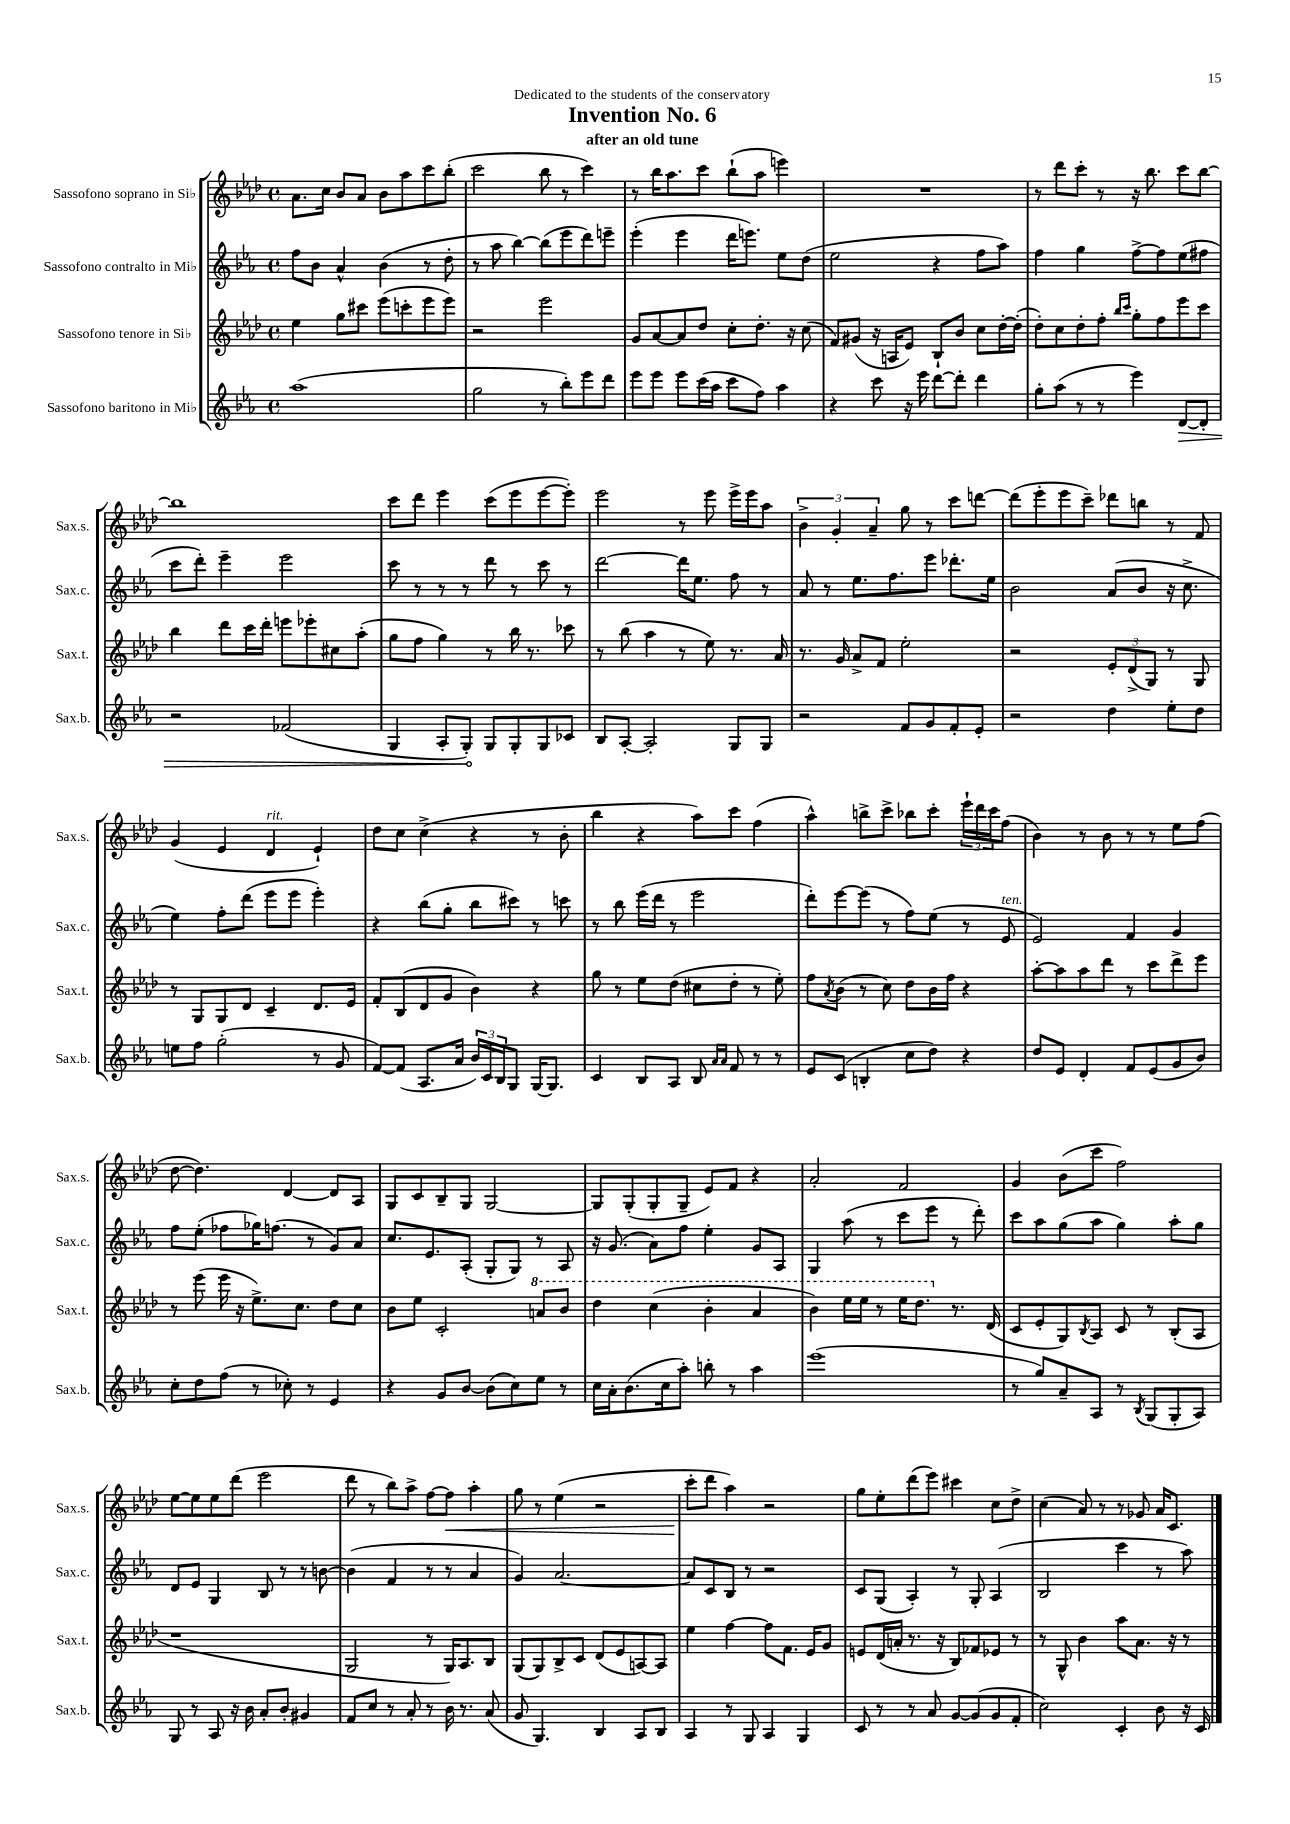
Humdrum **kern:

**kern	**kern	**kern	**kern
*staff4	*staff3	*staff2	*staff1
*clefG2	*clefG2	*clefG2	*clefG2
*k[b-e-a-]	*k[b-e-a-d-]	*k[b-e-a-]	*k[b-e-a-d-]
*M4/4	*M4/4	*M4/4	*M4/4
*met(c)	*met(c)	*met(c)	*met(c)
(1aa-	4ee-	8ff	8.a-
.	.	8b-	.
.	.	.	16cc
.	8gg	4a-^^	8b-
.	8ccc#	.	8a-
.	(8eee-	(4b-	8b-
.	8ccc'	.	8aa-
.	8eee-	8r	8ccc
.	8eee-)	8dd'	(8bb-'
=	=	=	=
2gg	2r	8r	2ccc
.	.	8aa-	.
.	.	[4bb-)	.
8r	2eee-	(8bb-]	8bb-
8bb-')	.	8eee-	8r
8eee-	.	8ddd)	4ccc)
8ddd	.	8eee~	.
=	=	=	=
8eee-	8g	(4eee-'	8r
8eee-	[8a-	.	16bb-
.	.	.	8.aa-
8eee-	8a-]	4eee-	.
(16ccc	8dd-	.	8ccc
16aa-	.	.	.
8ccc	8cc'	16ddd	(8bb-`
.	.	8.eee)	.
8ff)	8.dd-'	.	8aa-
4aa-	.	8ee-	4eee)
.	16r	.	.
.	(8cc	(8dd	.
=	=	=	=
4r	8f)	2ee-	1r
.	(8g#	.	.
8ccc	16r	.	.
.	16A	.	.
16r	8e-)	.	.
16eee-	.	.	.
[8ddd	8B-`	4r	.
8ddd']	8b-	.	.
4ddd	8cc	8ff	.
.	[16dd-'	8aa-)	.
.	(16dd-']	.	.
=	=	=	=
8gg'	8dd-')	4ff	8r
(8aa-	8cc	.	8ddd-
8r	8dd-'	4gg	8ccc'
8r	8ff'	.	8r
.	16qqbb-	.	.
.	16qqccc	.	.
4eee-)	8gg'	[8ff^	16r
.	.	.	8.bb-
.	8ff	8ff]	.
[8d	8eee-	(8ee-	8ccc
8d']	8ccc	8ff#	[8bb-
=	=	=	=
2r	4bb-	8ccc	1bb-]
.	.	8ddd')	.
.	8ddd-	4eee-~	.
.	16ccc	.	.
.	16ddd-'	.	.
(2f-	8eee	2eee-	.
.	8eee-'	.	.
.	8cc#	.	.
.	(8aa-'	.	.
=	=	=	=
4G	8gg	8ccc	8ccc
.	8ff	8r	8ddd-
8A-'	4gg)	8r	4eee-
8G')	.	8r	.
8G	8r	8ddd	(8ccc
8G'	16bb-	8r	8eee-
.	8.r	.	.
8G	.	8ccc	[8eee-
8c-	8ccc-	8r	8eee-'])
=	=	=	=
8B-	8r	[2ddd	2eee-
[8A-'	(8bb-	.	.
2A-']	4aa-	.	.
.	8r	16ddd]	8r
.	.	8.ee-	.
.	8ee-)	.	8eee-
8G	8.r	8ff	16eee-^
.	.	.	16eee-
8G	.	8r	8aa-
.	16a-	.	.
=	=	=	=
2r	8.r	8a-	6b-^
.	.	8r	.
.	.	.	6g'
.	16g	.	.
.	8a-^	8.ee-	.
.	.	.	6a-~
.	8f	.	.
.	.	8.ff	.
8f	2ee-'	.	8gg
8g	.	8eee-	8r
8f'	.	8.ddd-'	8ccc
8e-'	.	.	[8ddd
.	.	16ee-	.
=	=	=	=
2r	2r	2b-	(8ddd]
.	.	.	8eee-'
.	.	.	8eee-
.	.	.	8ccc~)
4dd	12e-'	(8a-	8ddd-
.	(12d-^	.	.
.	.	8b-	8bb
.	12G)	.	.
8ee-'	8r	16r	8r
.	.	8.cc^	.
8dd	8G	.	8f
=	=	=	=
8ee	8r	4ee-)	(4g
8ff	8G	.	.
(2gg'	8G	8ff'	4e-
.	8d-	(8ddd	.
.	4c~	8eee-	4d-
.	.	8eee-	.
8r	8.d-	4eee-')	4e-`)
8g	.	.	.
.	16e-	.	.
=	=	=	=
[8f)	8f'	4r	8dd-
(8f]	(8B-	.	8cc
8.A-	8d-	(8bb-	(4cc^
.	8g	8gg'	.
16a-	.	.	.
24b-)	4b-)	8bb-	4r
24c	.	.	.
24B-	.	.	.
8G	.	8ccc#)	.
[16G	4r	8r	8r
8.G]	.	.	.
.	.	8ccc	8b-'
=	=	=	=
4c	8gg	8r	4bb-
.	8r	8bb-	.
8B-	8ee-	(16eee-	4r
.	.	16ddd	.
8A-	(8dd-	8r	.
8B-	8cc#	2eee-	8aa-)
16qqa-	.	.	.
16qqa-	.	.	.
8f	8dd-'	.	8ccc
8r	8r	.	(4ff
8r	8ee-')	.	.
=	=	=	=
8e-	8ff	8ddd')	4aa-^^)
.	8qa-	.	.
(8c	(8b-	[8eee-	.
4B'	8r	(8eee-]	8bb^
.	8cc)	8r	8ccc^
8cc	8dd-	8ff)	8bb-
8dd)	16b-	(8ee-	8ccc'
.	16ff	.	.
4r	4r	8r	24eee-`
.	.	.	24ddd-
.	.	.	24ccc
.	.	8e-	(8ff
=	=	=	=
8dd	[8aa-'	2e-)	4b-)
8e-	8aa-]	.	.
4d'	8aa-	.	8r
.	8ddd-	.	8b-
8f	8r	4f	8r
(8e-	8ccc	.	8r
8g	8ddd-^	4g	8ee-
8b-)	8eee-	.	(8ff
=	=	=	=
8cc'	8r	8ff	[8dd-
8dd	(8eee-	(8ee-'	4.dd-])
(8ff	16eee-	8ff-	.
.	16r	.	.
8r	8.ee-^)	16gg-)	.
.	.	(8.ff	.
8cc-')	.	.	[4d-
.	8.cc	.	.
8r	.	8r	.
4e-	8dd-	8g)	8d-]
.	8cc	8a-	8A-
=	=	=	=
4r	8b-	8.cc	8G
.	8ee-	.	8c
.	.	8.e-	.
8g	2c'	.	8B-~
[8b-	.	(8A-'	8G
(8b-]	.	8G'	[2G
8cc)	.	8G)	.
8ee-	8aa	8r	.
8r	8bb-	8A-	.
=	=	=	=
16cc	4ddd-	16r	8G]
16a-'	.	(8.g	.
(8.b-	.	.	(8G'
.	(4ccc	8a-)	8G'
16cc	.	.	.
8aa-')	.	8ff	8G~
8bb'	4bb-'	4ee-'	8e-)
8r	.	.	8f
4aa-	4aa-	8g	4r
.	.	8A-	.
=	=	=	=
(1eee-	4bb-)	4G	2a-'
.	16eee-	(8aa-	.
.	16eee-	.	.
.	8r	8r	.
.	16eee-	8ccc	2f
.	8.ddd-	.	.
.	.	8eee-	.
.	8.r	8r	.
.	.	8ddd')	.
.	(16d-	.	.
=	=	=	=
8r	8c	8ccc	4g
8gg)	8e-'	8aa-	.
8a-~	8G)	(8gg	(8b-
.	8qB-	.	.
8A-	8A-	8aa-	8ccc
8r	8c	4gg)	2ff)
8qB-	.	.	.
(8G	8r	.	.
8G'	(8B-'	8aa-'	.
8A-)	8A-	8gg	.
=	=	=	=
8G	1r	8d	[8ee-
8r	.	8e-	8ee-]
8A-	.	4G	8ee-
16r	.	.	(8ddd-
16b-	.	.	.
8a-'	.	8B-	2eee-
8b-'	.	8r	.
4g#	.	8r	.
.	.	[8b	.
=	=	=	=
8f	2G	(4b]	8ddd-
8cc	.	.	8r
8r	.	4f	8bb-)
8a-'	.	.	8aa-^
8r	8r	8r	[8ff
16b-	16G)	8r	8ff]
8.r	8.A-	.	.
.	.	4a-	4aa-'
(8a-	8B-	.	.
=	=	=	=
8g	(8G	4g)	8gg
4.G)	8G)	.	8r
.	8B-^	[2.a-	(4ee-
.	8c	.	.
4B-	(8d-	.	2r
.	8e-	.	.
8A-	[8A)	.	.
8B-	8A]	.	.
=	=	=	=
4A-	4ee-	8a-]	8ccc'
.	.	8c	8ddd-
8r	[4ff	8B-	4aa-)
8G	.	8r	.
4A-	8ff]	2r	2r
.	8.f	.	.
4G	.	.	.
.	16e-	.	.
.	8g	.	.
=	=	=	=
8c	8e	8c	8gg
8r	(16d-	(8G	8ee-'
.	16a'	.	.
8r	8.r	4A-')	(8ddd-
8a-	.	.	8eee-)
.	16r	.	.
[8g	8B-)	8r	4ccc#
(8g]	8f-	8G'	.
8g	8e-	(4A-	8cc
8f'	8r	.	8dd-^
=	=	=	=
2cc)	8r	2B-	(4cc
.	8G^^	.	.
.	4b-	.	8a-)
.	.	.	8r
4c'	8aa-	4ccc	8r
.	8.a-	.	8g-
8b-	.	8r	16a-
.	16r	.	8.c
16r	8r	8aa-)	.
16c	.	.	.
==	==	==	==
*-	*-	*-	*-
